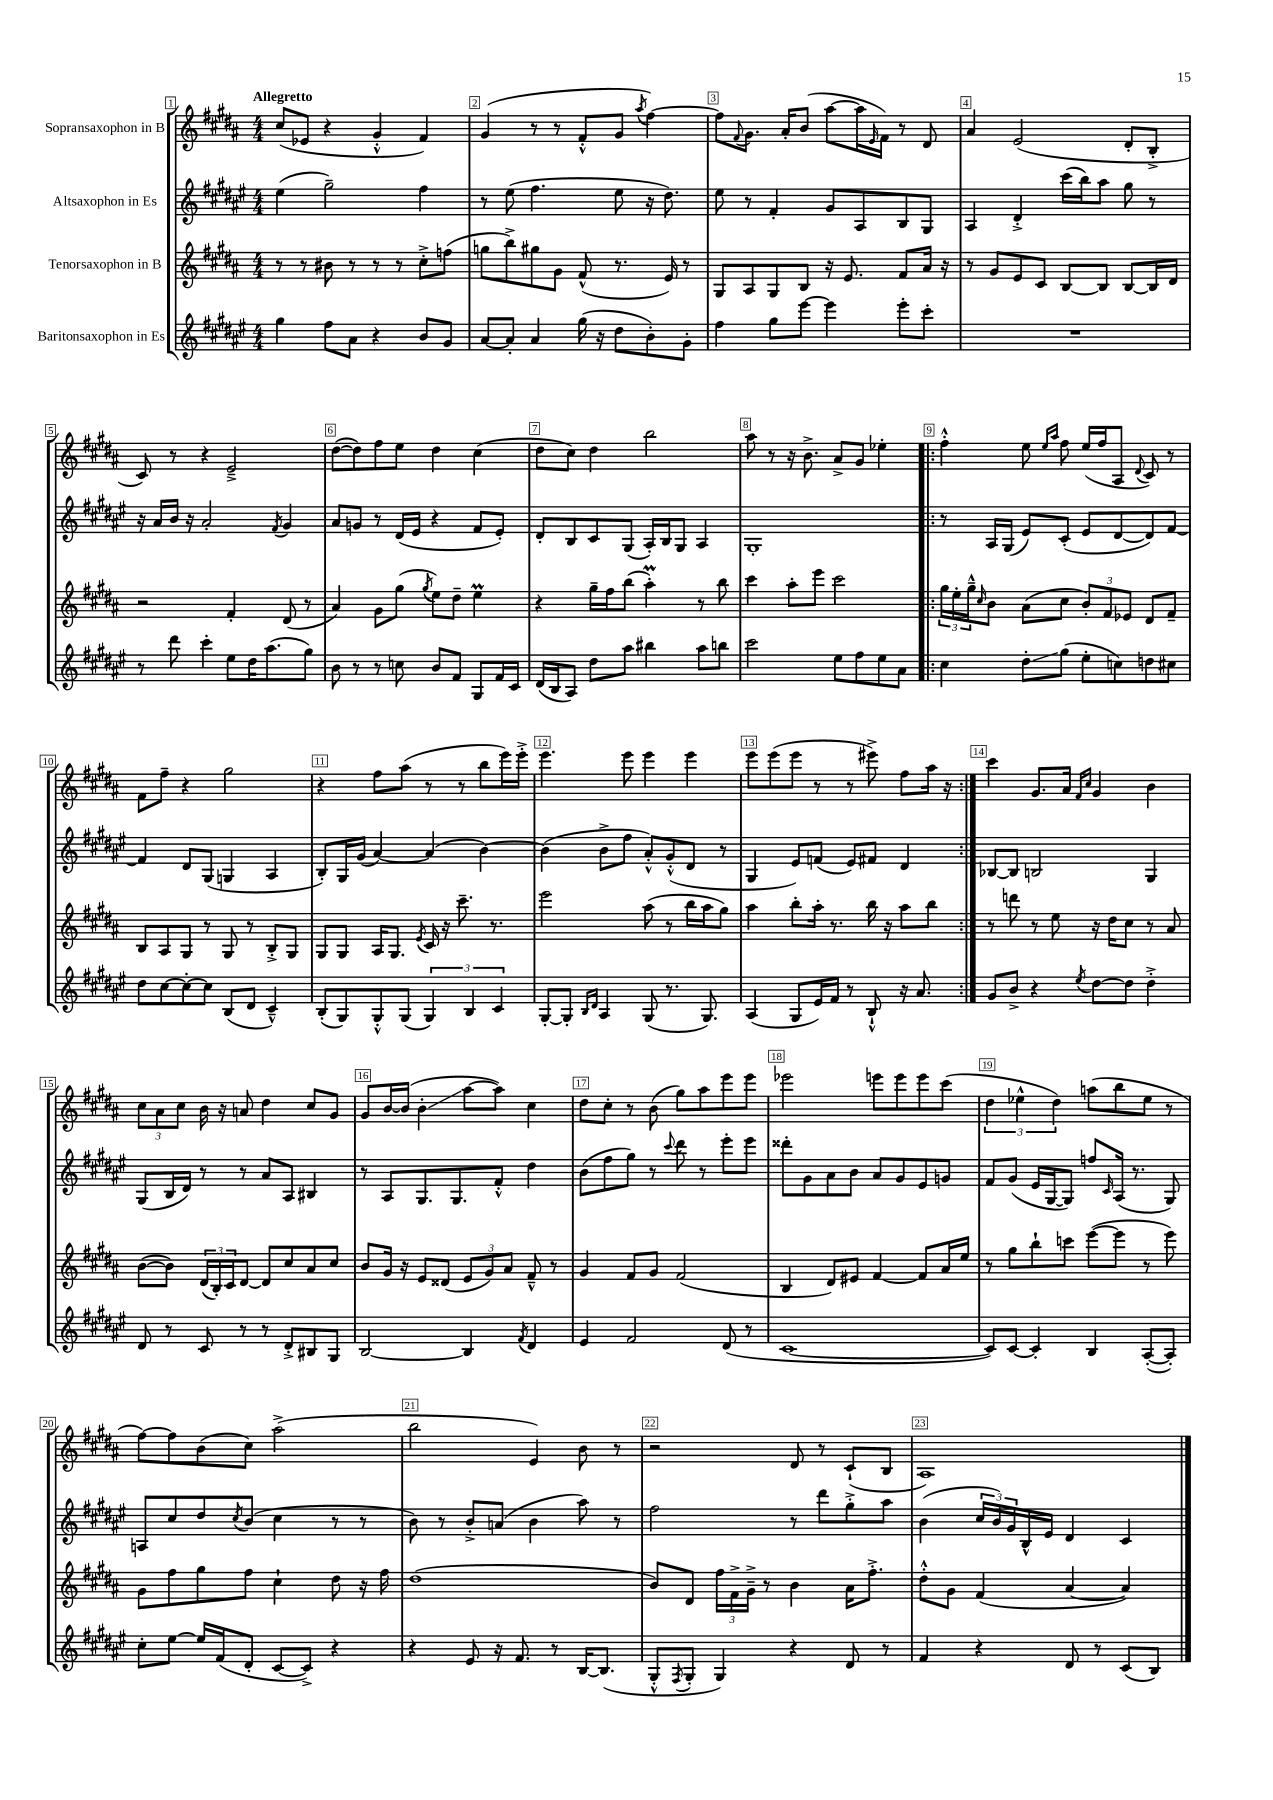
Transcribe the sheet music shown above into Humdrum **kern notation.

**kern	**kern	**kern	**kern
*staff4	*staff3	*staff2	*staff1
*clefG2	*clefG2	*clefG2	*clefG2
*k[f#c#g#d#a#e#]	*k[f#c#g#d#a#]	*k[f#c#g#d#a#e#]	*k[f#c#g#d#a#]
*M4/4	*M4/4	*M4/4	*M4/4
4gg#	8r	(4ee#	(8cc#
.	8r	.	8e-
8ff#	8b#	2gg#~)	4r
8a#	8r	.	.
4r	8r	.	4g#'^^
.	8r	.	.
8b	8cc#'^	4ff#	4f#)
8g#	(8ff	.	.
=	=	=	=
[8a#	8gg	8r	(4g#
8a#']	8bb^)	(8ee#	.
4a#	8gg#	4.ff#	8r
.	8g#	.	8r
(16gg#	(8f#^^	.	8f#'^^
16r	.	.	.
8dd#	8.r	8ee#	8g#
.	.	.	8qaa#
8b')	.	16r	[4ff#)
.	16e)	8.dd#)	.
8g#'	8r	.	.
=	=	=	=
4ff#	8G#	8ee#	8ff#]
.	.	.	8qqf#
.	8A#	8r	8.g#
8gg#	8G#	4f#'	.
.	.	.	16a#'
[8eee#	8B	.	(8b
4eee#]	16r	8g#	[8aa#
.	8.e	.	.
.	.	8A#	16aa#]
.	.	.	16qqe
.	.	.	16f#)
8eee#'	8f#	8B	8r
8ccc#'	16a#	8G#	8d#
.	16r	.	.
=	=	=	=
1r	8r	4A#	4a#
.	8g#	.	.
.	8e	4d#'^	(2e
.	8c#	.	.
.	[8B	(16ccc#	.
.	.	16bb)	.
.	8B]	8aa#	.
.	[8B	8gg#	8d#'
.	16B]	8r	8B'^
.	16d#	.	.
=	=	=	=
8r	2r	16r	8c#)
.	.	16a#	.
8ddd#	.	16b	8r
.	.	16r	.
4ccc#'	.	2a#'	4r
8ee#	4f#'	.	2e~^
16dd#	.	.	.
(8.aa#	.	.	.
.	.	8qf#	.
.	(8d#	4g#	.
8gg#)	8r	.	.
=	=	=	=
8b	4a#)	8a#	([8dd#
8r	.	8g	8dd#])
8r	8g#	8r	8ff#
8cc	(8gg#	(16d#	8ee
.	.	16e#	.
.	8qgg#	.	.
8b	8ee)	4r	4dd#
8f#	8dd#~	.	.
8G#	4ee	8f#	(4cc#
16f#	.	8e#')	.
16c#	.	.	.
=	=	=	=
(16d#	4r	8d#'	8dd#
16B	.	.	.
8A#)	.	8B	8cc#)
8dd#	16gg#~	8c#	4dd#
.	16ff#	.	.
8aa#	(8bb	(8G#	.
4bb#	4aa#')	16A#')	2bb
.	.	16B	.
.	.	8G#	.
8aa#	8r	4A#	.
8bb	8bb	.	.
=	=	=	=
2ccc#	4ccc#	1G#'	8aa#
.	.	.	8r
.	8aa#'	.	16r
.	.	.	8.b^
.	8eee	.	.
8ee#	2ccc#	.	8a#^
8ff#	.	.	8g#
8ee#	.	.	4ee-'
8a#	.	.	.
=!|:	=!|:	=!|:	=!|:
4cc#	24gg#	8r	4ff#'^^
.	24ee'	.	.
.	24gg#~^^	.	.
.	16qqcc#	.	.
.	8b	16A#	.
.	.	(16G#	.
8dd#'	(8a#	8e#)	8ee
.	.	.	16qqee
.	.	.	16qqaa#
(8gg#	8cc#	(8c#'	8ff#
8ee#'	12b')	8e#	(16ee
.	.	.	16ff#
.	12f#	.	.
8cc)	.	[8d#	8A#
.	12e-	.	.
.	.	.	8qqd#
8dd	8d#	8d#])	8c#)
8cc#	8f#~	[8f#	8r
=	=	=	=
8dd#	8B	4f#]	8f#
[8cc#	8A#	.	8ff#~
8cc#'_	8G#	8d#	4r
8cc#]	8r	(8G#	.
(8B	8G#	4G	2gg#
8d#	8r	.	.
4c#~^^)	8B'^	4A#	.
.	8G#	.	.
=	=	=	=
(8B'	8G#	8B')	4r
8G#)	8G#	16G#	.
.	.	(16g#	.
8G#'^^	16A#	[4a#)	8ff#
.	8.G#	.	.
(8G#	.	.	(8aa#
.	8qe	.	.
6G#)	16c#	(4a#]	8r
.	16r	.	.
.	8.ccc#~	.	8r
6B	.	.	.
.	.	[4b)	8bb
.	8.r	.	.
6c#	.	.	.
.	.	.	16eee)
.	.	.	16eee'^
=	=	=	=
[8G#'	2eee	(4b]	4.eee
8G#']	.	.	.
16qqB	.	.	.
16qqd#	.	.	.
4A#	.	8b^	.
.	.	8ff#	8eee
(8G#	(8aa#	8a#'^^)	4eee
8.r	8r	(8g#'^^	.
.	16bb	8d#	4eee
8.G#)	16aa#	.	.
.	8gg#)	8r	.
=	=	=	=
(4A#	4aa#	4G#	8eee
.	.	.	(8eee
8G#	8bb'	8e#)	8eee
16e#)	16aa#'	(8f	8r
16f#	8.r	.	.
8r	.	8e#)	8r
8B`^^	16bb	8f#	8eee#^)
.	16r	.	.
16r	8aa#	4d#	8ff#
8.a#	.	.	.
.	8bb	.	16aa#
.	.	.	16r
=:|!	=:|!	=:|!	=:|!
8g#	8r	[8B-	4ccc#
8b^	8ddd	8B-]	.
4r	8r	2B	8.g#
.	8ee	.	.
.	.	.	16a#
.	.	.	16qqf#
8qee#	.	.	16qqcc#
[8dd#	16r	.	4g#
.	16dd#	.	.
8dd#]	8cc#	.	.
4dd#'^	8r	4G#	4b
.	8a#	.	.
=	=	=	=
8d#	([8b	(8G#	12cc#
.	.	.	12a#
8r	8b])	16B	.
.	.	.	12cc#
.	.	16d#)	.
8c#	(24d#	8r	16b
.	24B')	.	.
.	.	.	16r
.	24c#	.	.
8r	[8d#	8r	8a
8r	8d#]	8a#	4dd#
8d#'^	8cc#	8A#	.
8B#	8a#	4B#	8cc#
8G#	8cc#	.	8g#
=	=	=	=
[2B	8b	8r	8g#
.	16g#	8A#	[16b
.	16r	.	(16b]
.	8e	8.G#	4b'
.	(8d##	.	.
.	.	8.G#	.
4B]	12e	.	[8aa#
.	12g#)	.	.
.	.	8f#'^^	8aa#])
.	12a#	.	.
8qf#	.	.	.
4d#	8f#~^^	4dd#	4cc#
.	8r	.	.
=	=	=	=
4e#	4g#	(8b	8dd#
.	.	8ff#	8cc#'
2f#	8f#	8gg#)	8r
.	8g#	8r	(8b
.	.	8qqccc#	.
.	(2f#	8ddd#	8gg#)
.	.	8r	8aa#
(8d#	.	8eee#'	8eee
8r	.	8eee#	8eee
=	=	=	=
[1c#	4B	8ddd##'	2eee-
.	.	8g#	.
.	8d#)	8a#	.
.	8e#	8b	.
.	[4f#	8a#	8eee
.	.	8g#	8eee
.	8f#]	8e#	8eee
.	16a#	8g	(8ccc#
.	16ee	.	.
=	=	=	=
8c#])	8r	8f#	6dd#
[8c#	8gg#	(8g#	.
.	.	.	6ee-^^
4c#']	8bb`	16e#	.
.	.	[16G#	.
.	.	.	6dd#)
.	8ccc	8G#])	.
4B	([8eee	8ff	(8aa
.	.	16qqc#	.
.	8eee]	(16A#	8bb
.	.	8.r	.
([8A#'	8r	.	8ee-
8A#'])	8eee)	8G#)	8r
=	=	=	=
8cc#'	8g#	8A	[8ff#)
[8ee#	8ff#	8cc#	8ff#]
16ee#]	8gg#	8dd#	(8b
(16f#	.	.	.
.	.	8qcc#	.
8d#'	8ff#	(8b	8cc#)
[8c#	4cc#`	4cc#	(2aa#^
8c#^])	.	.	.
4r	8dd#	8r	.
.	16r	8r	.
.	16ff#	.	.
=	=	=	=
4r	(1dd#	8b)	2bb
.	.	8r	.
8e#	.	8b'^	.
16r	.	(8a	.
8.f#	.	.	.
.	.	4b	4e)
8r	.	.	.
[16B	.	8aa#)	8b
(8.B]	.	.	.
.	.	8r	8r
=	=	=	=
8G#'^^	8b)	2ff#	2r
8qF#	.	.	.
8G#'	8d#	.	.
4G#)	24ff#	.	.
.	24f#^	.	.
.	24g#~^	.	.
.	8r	.	.
4r	4b	8r	8d#
.	.	8ddd#	8r
8d#	16a#	8gg#'^	(8c#`
.	8.ff#'^	.	.
8r	.	8aa#	8B
=	=	=	=
4f#	8dd#'^^	(4b	1A#)
.	8g#	.	.
4r	(4f#	24cc#	.
.	.	24b)	.
.	.	24g#	.
.	.	16B^^	.
.	.	16e#	.
8d#	[4a#	4d#	.
8r	.	.	.
(8c#	4a#])	4c#	.
8B)	.	.	.
==	==	==	==
*-	*-	*-	*-
